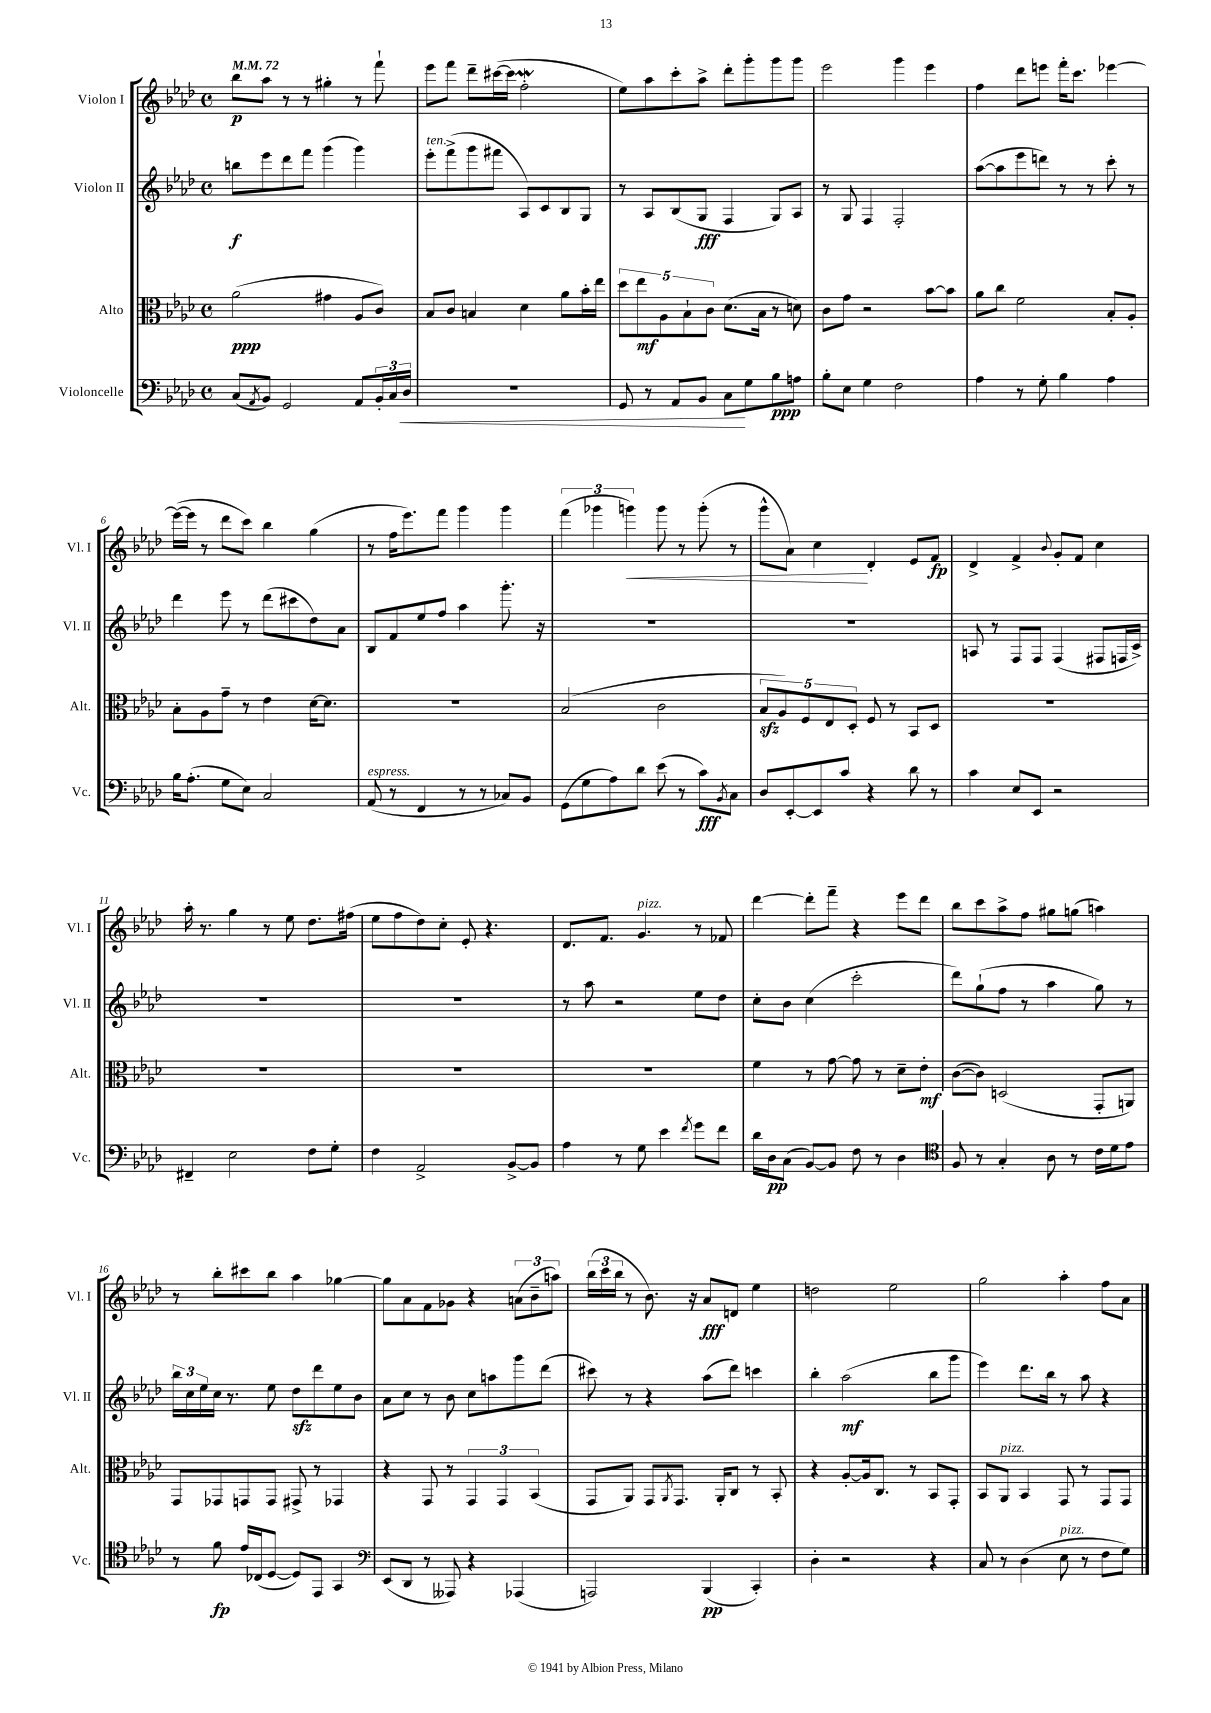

**kern	**kern	**kern	**kern
*staff4	*staff3	*staff2	*staff1
*clefF4	*clefC3	*clefG2	*clefG2
*k[b-e-a-d-]	*k[b-e-a-d-]	*k[b-e-a-d-]	*k[b-e-a-d-]
*M4/4	*M4/4	*M4/4	*M4/4
*met(c)	*met(c)	*met(c)	*met(c)
*MM72	*MM72	*MM72	*MM72
(8C/L	(2a-\	8bb\L	8bb-\L
8qAA-/	.	.	.
8BB-/J)	.	8eee-\	8aa-\J
2GG/	.	8ddd-\	8r
.	.	8fff\J	8r
.	4g#\	(4ggg\	4gg#'\
8AA-/L	8A-/L	4ggg\)	8r
24BB-'/L	8c/J)	.	8fff`\
24C/	.	.	.
24D-/JJ	.	.	.
=	=	=	=
1r	8B-/L	8eee-'\L	8eee-\L
.	8c/J	(8fff^\	8fff\J
.	4B/	8ggg\	8ddd-~\L
.	.	8fff#\J	([16ccc#\L
.	.	.	16ccc#\]JJ
.	4d-\	8A-/L)	2ff'\
.	.	8c/	.
.	8a-\L	8B-/	.
.	16b-'\L	8G/J	.
.	16ee-\JJ	.	.
=	=	=	=
8GG/	10dd-\L	8r	8ee-\L)
.	10ee-\	.	.
8r	.	8A-/L	8aa-\
.	10A-\	.	.
8AA-/L	.	(8B-/	8ccc'\
.	10B-`\	.	.
8BB-/J	.	8G/J	8aa-^\J
.	10c\J	.	.
8C\L	(8.d-\L	4F/	8ddd-'\L
8G\	.	.	8ggg'\
.	16B-\Jk	.	.
8B-\	8r	8G/L)	8ggg\
8A\J	8d\)	8A-/J	8ggg\J
=	=	=	=
8B-'\L	8c\L	8r	2eee-\
8E-\J	8g\J	8G/	.
4G\	2r	4F/	.
2F\	.	2F'/	4ggg\
.	[8b-\L	.	4eee-\
.	8b-\]J	.	.
=	=	=	=
4A-\	8a-\L	([8aa-\L	4ff\
.	8cc\J	8aa-\]	.
8r	2f\	8eee-\	8ddd-\L
8G'\	.	8ddd\J)	8eee\J
4B-\	.	8r	16fff'\LK
.	.	.	8.ccc\J
.	.	8r	.
4A-\	8B-'/L	8ccc'\	[4eee-\
.	8A-'/J	8r	.
=	=	=	=
16B-\LK	8B-'\L	4ddd-\	(16eee-\_LL
(8.A-'\J	.	.	16eee-\]JJ
.	8A-\	.	8r
8G\L	8g~\J	8eee-\	8ddd-\L
8E-\J)	8r	8r	8ccc\J)
2C/	4e-\	(8ddd-\L	4bb-\
.	.	8ccc#\	.
.	[16d-\LK	8dd-\)	(4gg\
.	8.d-\]J	.	.
.	.	8a-\J	.
=	=	=	=
(8AA-/	1r	8B-/L	8r
8r	.	8f/	16ff\LK
.	.	.	8.eee-\)
4FF/	.	8ee-/	.
.	.	8ff/J	8fff\J
8r	.	4aa-\	4ggg\
8r	.	.	.
8C-/L)	.	8.ggg'\	4ggg\
8BB-/J	.	.	.
.	.	16r	.
=	=	=	=
(8GG\L	(2B-/	1r	(6fff\
8G\	.	.	.
.	.	.	6ggg-\
8A-\)	.	.	.
.	.	.	6ggg\)
8d-\J	.	.	.
(8e-\	2c\	.	8ggg\
8r	.	.	8r
8c\L)	.	.	(8ggg'\
8qBB-/	.	.	.
8C\J	.	.	8r
=	=	=	=
8D-/L	10B-/L	1r	8ggg^^\L
.	10A-/)	.	.
[8EE-'/	.	.	8a-\J)
.	10F/	.	.
8EE-/]	.	.	4cc\
.	10E-/	.	.
8c/J	.	.	.
.	10D-'/J	.	.
4r	8F/	.	4d-'/
.	8r	.	.
8d-\	8BB-/L	.	8e-/L
8r	8D-/J	.	8f/J
=	=	=	=
4c\	1r	8A/	4d-^/
.	.	8r	.
8E-/L	.	8F/L	4f^/
8EE-/J	.	8F/J	.
.	.	.	8qqb-/
2r	.	(4F/	8g'/L
.	.	.	8f/J
.	.	8F#/L	4cc\
.	.	16F/L	.
.	.	16c^/JJ)	.
=	=	=	=
4FF#~/	1r	1r	16aa-'\
.	.	.	8.r
2E-\	.	.	4gg\
.	.	.	8r
.	.	.	8ee-\
8F\L	.	.	8.dd-\L
8G'\J	.	.	.
.	.	.	(16ff#\Jk
=	=	=	=
4F\	1r	1r	8ee-\L
.	.	.	8ff\
2AA-^/	.	.	8dd-\)
.	.	.	8cc'\J
.	.	.	8e-'/
.	.	.	4.r
[8BB-^/L	.	.	.
8BB-/]J	.	.	.
=	=	=	=
4A-\	1r	8r	8.d-/L
.	.	8aa-\	.
.	.	.	8.f/J
8r	.	2r	.
8G\	.	.	4.g/
4e-\	.	.	.
8qf/	.	.	.
8g\L	.	8ee-\L	8r
8f\J	.	8dd-\J	8f-/
=	=	=	=
16d-\LL	4f\	8cc'\L	[4ddd-\
16D-\J	.	.	.
(8C\J	.	8b-\J	.
[8BB-/L)	8r	(4cc\	8ddd-'\]L
8BB-/]J	[8g\	.	8fff~\J
8F\	8g\]	2ccc'\	4r
8r	8r	.	.
4D-\	8d-~\L	.	8eee-\L
.	8e-'\J	.	8ddd-\J
=	=	=	=
*clefC4	*	*	*
8F/	([8c\L	8ddd-\L)	8bb-\L
8r	8c\]J)	(8gg`\	8ccc\
4G'/	(2D/	8ff\J	8aa-^\
.	.	8r	8ff\J
8A-\	.	4aa-\	8gg#\L
8r	.	.	(8gg\J
16c\LL	8GG'/L	8gg\)	4aa\)
16d-\J	.	.	.
8e-\J	8AA/J)	8r	.
=	=	=	=
8r	8GG/L	24bb-\LL	8r
.	.	24cc\	.
.	.	24ee-\	.
8f\	8GG-/	16cc\JJ	8bb-'\L
.	.	8.r	.
16e-/LL	8GG/	.	8ccc#\
(16C-/J	.	.	.
[8D-/J	8GG/J	8ee-\	8bb-\J
8D-/]L)	8GG#^/	8dd-\L	4aa-\
8EE-/J	8r	8ddd-\	.
4GG/	4GG-/	8ee-\	[4gg-\
.	.	8b-\J	.
=	=	=	=
*clefF4	*	*	*
(8EE-/L	4r	8a-\L	8gg-\]L
8DD-/J	.	8cc\J	8a-\
8r	8GG/	8r	8f\
8AAA--/)	8r	8b-\	8g-\J
4r	6GG/	8cc\L	4r
.	.	8aa\	.
.	6GG/	.	.
(4AAA-/	.	8ggg\	(12a\L
.	(6BB-/	.	12b-~\
.	.	(8ddd-\J	.
.	.	.	12aa\J)
=	=	=	=
2AAA/)	8GG/L	8ccc#\)	(24bb-\LL
.	.	.	24ccc\
.	.	.	24bb-\JJ
.	8AA-/J)	8r	8r
.	8GG/L	4r	8.b-\)
.	8qAA-/	.	.
.	8.GG/J	.	.
.	.	.	16r
(4BBB-/	.	(8aa-\L	8a-/L
.	16AA-'/LK	.	.
.	8C/J	8ddd-\J)	8d/J
4CC'/)	8r	4ccc\	4ee-\
.	8BB-'/	.	.
=	=	=	=
4D-'\	4r	4bb-'\	2dd\
2r	[8A-'/L	(2aa-\	.
.	16A-/]k	.	.
.	8.C/J	.	.
.	.	.	2ee-\
.	8r	.	.
4r	8BB-/L	8bb-\L	.
.	8GG'/J	8ggg\J	.
=	=	=	=
8C/	8BB-/L	4eee-\)	2gg\
8r	8AA-/J	.	.
(4D-\	4BB-/	8.ddd-\L	.
.	.	16bb-\Jk	.
8E-\	8GG/	8r	4aa-'\
8r	8r	8aa-\	.
8F\L	8GG/L	4r	8ff\L
8G\J)	8GG/J	.	8a-\J
==	==	==	==
*-	*-	*-	*-
